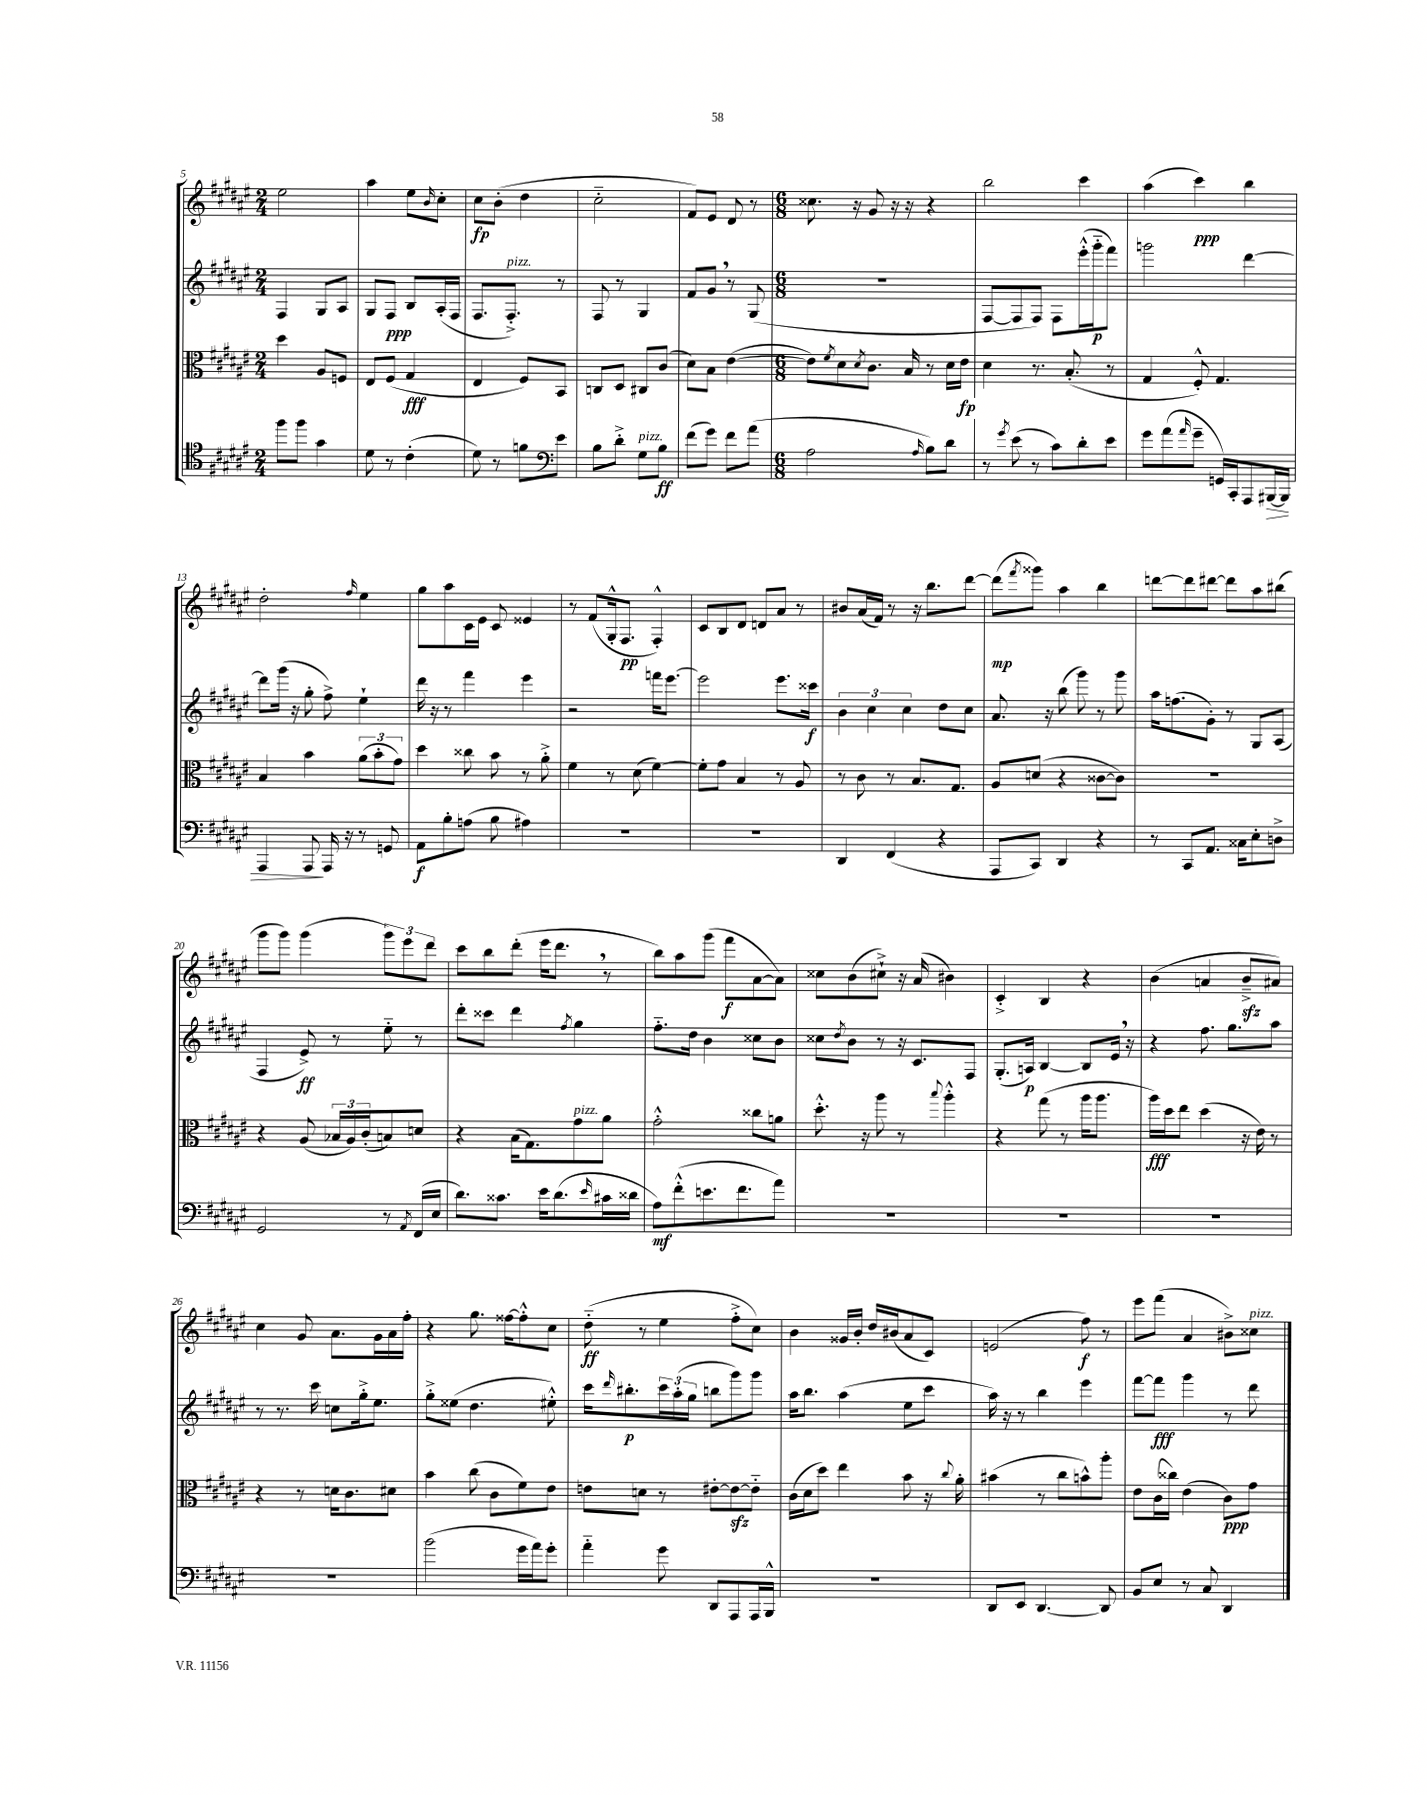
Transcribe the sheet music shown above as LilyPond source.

<<
\new StaffGroup <<
\new Staff = "s0" {
    \clef treble \key fis \major \numericTimeSignature \time 2/4
    eis''2 |
    ais''4 eis''8 \grace { b'16 } cis''8-. |
    cis''8\fp b'8-.( dis''4 |
    cis''2-_ |
    fis'8) eis'8 dis'8 r8 |
    \numericTimeSignature \time 6/8 cisis''8. r16 gis'8 r16 r16 r4 |
    b''2 cis'''4 |
    ais''4( cis'''4\ppp) b''4 |
    dis''2-. \grace { fis''16 } eis''4 |
    gis''8 ais''8 cis'16 eis'16 cis'8 eisis'4 |
    r8 fis'8( gis16-.-^ fis8.\pp fis4-.-^) |
    cis'8 b8 dis'8 d'8 ais'8 r8 |
    bis'8 ais'16( fis'16) r8 r16 b''8. dis'''8~ |
    dis'''8\mp( \acciaccatura { fis'''8 } gisis'''8) ais''4 b''4 |
    d'''8~ d'''8 dis'''8~ dis'''8 ais''8 bis''8( |
    gis'''8 gis'''8) gis'''4( \tuplet 3/2 { gis'''8) eis'''8 dis'''8 } |
    cis'''8 b''8 dis'''8-.( eis'''16 dis'''8. \breathe r8 |
    b''8) ais''8 gis'''8( fis'''8\f ais'8~ ais'8) |
    cisis''8 b'8( cis''8-!->) r16 ais'16( bis'4) |
    cis'4-.-> b4 r4 |
    b'4( a'4 b'8--->\sfz ais'8) |
    cis''4 gis'8 ais'8. gis'16 ais'16 fis''16-. |
    r4 gis''8. fisis''16~ fisis''8-.-^ cis''8 |
    dis''8-_\ff( r8 eis''4 fis''8-.-> cis''8) |
    b'4 gisis'16 b'16-. dis''16 bis'16( ais'8 cis'8) |
    e'2( fis''8\f) r8 |
    eis'''8 fis'''8( ais'4 bis'8->) cisis''8^\markup { \italic "pizz." } \bar "|." |
}
\new Staff = "s1" {
    \clef treble \key fis \major \numericTimeSignature \time 2/4
    fis4 gis8 ais8 |
    gis8 fis8\ppp b8 ais16-.( fis16 |
    fis8. fis8.-.->^\markup { \italic "pizz." }) r8 |
    fis8 r8 gis4 |
    fis'8 gis'8 \breathe r8 gis8( |
    \numericTimeSignature \time 6/8 R2. |
    fis8~ fis8 fis8) fis8 eis'''16-.-^( gis'''16-_\p fis'''8) |
    g'''2 dis'''4~ |
    dis'''8 gis'''16( r16 gis''8-. fis''8->) eis''4-! |
    dis'''16 r16 r8 fis'''4 eis'''4 |
    r2 f'''16 eis'''8.~ |
    eis'''2 eis'''8. cisis'''16\f |
    \tuplet 3/2 { b'4 cis''4 cis''4 } dis''8 cis''8 |
    ais'8. r16 b''8( gis'''8) r8 gis'''8 |
    ais''16 f''8.( gis'8-.) r8 gis8 ais8( |
    fis4 eis'8->\ff) r8 eis''8-_ r8 |
    dis'''8-. cisis'''8 dis'''4 \acciaccatura { fis''8 } gis''4 |
    fis''8.-_ dis''16 b'4 cisis''8 b'8 |
    cisis''8 \acciaccatura { dis''8 } b'8 r8 r16 cis'8. fis8 |
    gis8.-.( a16\p) b4~ b8 eis'16 \breathe r16 |
    r4 fis''8. gis''8. ais''8 |
    r8 r8. cis'''16 c''8 gis''16-.-> eis''8. |
    gis''8-.-> eisis''8( dis''4. eis''8-.-^) |
    cis'''16 \grace { dis'''16 } bis''8.-.\p \tuplet 3/2 { cis'''16 ais''16-.( gis''16 } b''8 gis'''8) gis'''8 |
    ais''16 b''8. ais''4( eis''8 cis'''8 |
    ais''16) r16 r8 b''4 eis'''4 |
    fis'''8~ fis'''8\fff gis'''4 r8 dis'''8 \bar "|." |
}
\new Staff = "s2" {
    \clef alto \key fis \major \numericTimeSignature \time 2/4
    dis''4 ais8 f8 |
    eis8 fis8( gis4\fff |
    eis4 fis8) b,8 |
    c8 dis8 cis8 cis'8( |
    dis'8) b8 eis'4~( |
    \numericTimeSignature \time 6/8 eis'8) \acciaccatura { fis'8 } dis'8 \acciaccatura { dis'8 } cis'8. b16 r8 dis'16 eis'16\fp |
    dis'4 r8. b8.-.( r8 |
    gis4 fis8-.-^) gis4. |
    b4 b'4 \tuplet 3/2 { ais'8( b'8-. gis'8) } |
    dis''4 cisis''8 b'8 r8 ais'8-.-> |
    fis'4 r8 dis'8( fis'4~) |
    fis'8-. gis'8 b4 r8 ais8 |
    r8 cis'8 r8 b8. gis8. |
    ais8 d'8( r4 cisis'8~ cisis'8) |
    R2. |
    r4 ais8( \tuplet 3/2 { bes16 ais16) cis'16-.( } b8) d'8 |
    r4 b16( gis8.) gis'8^\markup { \italic "pizz." } ais'8 |
    gis'2-.-^ cisis''8 a'8 |
    dis''8.-.-^ r16 ais''8 r8 \appoggiatura { b''8 } ais''4-.-^ |
    r4 gis''8( r8 ais''16 ais''8. |
    ais''16\fff) dis''16 eis''8 dis''4( r16 eis'16) r8 |
    r4 r8 d'16 cis'8. dis'8 |
    b'4 cis''8( cis'8 fis'8) eis'8 |
    e'8 d'8 r8 eis'8~-. eis'8~\sfz eis'8-_ |
    cis'16( dis'16 dis''8) eis''4 b'8 r16 \appoggiatura { cis''8 } ais'16-. |
    bis'4( r8 cis''8 b'8-^) ais''8-. |
    eis'8 cis'16( cisis''16) eis'4( cis'8\ppp) gis'8 \bar "|." |
}
\new Staff = "s3" {
    \clef tenor \key fis \major \numericTimeSignature \time 2/4
    fis''8 fis''8 gis'4 |
    dis'8 r8 cis'4-.( |
    dis'8) r8 f'8 eis'8 |
    \clef bass b8 dis'8-.-> gis8^\markup { \italic "pizz." } b8\ff |
    fis'8( gis'8) fis'8 ais'8( |
    \numericTimeSignature \time 6/8 ais2 \grace { ais16 } b8) dis'8 |
    r8 \acciaccatura { gis'8 } eis'8( r8 cis'8) dis'8-. eis'8 |
    gis'8 ais'8( \grace { ais'16 } gis'8-- g,16) cis,16-. ais,,8 bis,,16~\> bis,,16 |
    ais,,4 ais,,8\! ais,,16 r16 r8 g,8 |
    ais,8\f b8-. a8( b8 ais4) |
    R2. |
    R2. |
    dis,4 fis,4( r4 |
    ais,,8 cis,8) dis,4 r4 |
    r8 cis,8 ais,8. cisis16 eis8-. d8-> |
    gis,2 r8 \acciaccatura { ais,8 } fis,16( eis16 |
    dis'8.) cisis'8. eis'16 dis'8.( \grace { eis'16 } cis'16 disis'16 |
    ais8\mf) fis'8-.-^( e'8. fis'8. ais'8) |
    R2. |
    R2. |
    R2. |
    R2. |
    b'2( gis'16 ais'16) gis'8-. |
    ais'4-_ gis'8 dis,8 ais,,8 ais,,16 b,,16-^ |
    R2. |
    dis,8 eis,8 dis,4.~ dis,8 |
    b,8 eis8 r8 cis8 dis,4 \bar "|." |
}
>>
>>
\layout { \context { \Score currentBarNumber = #5 } }
